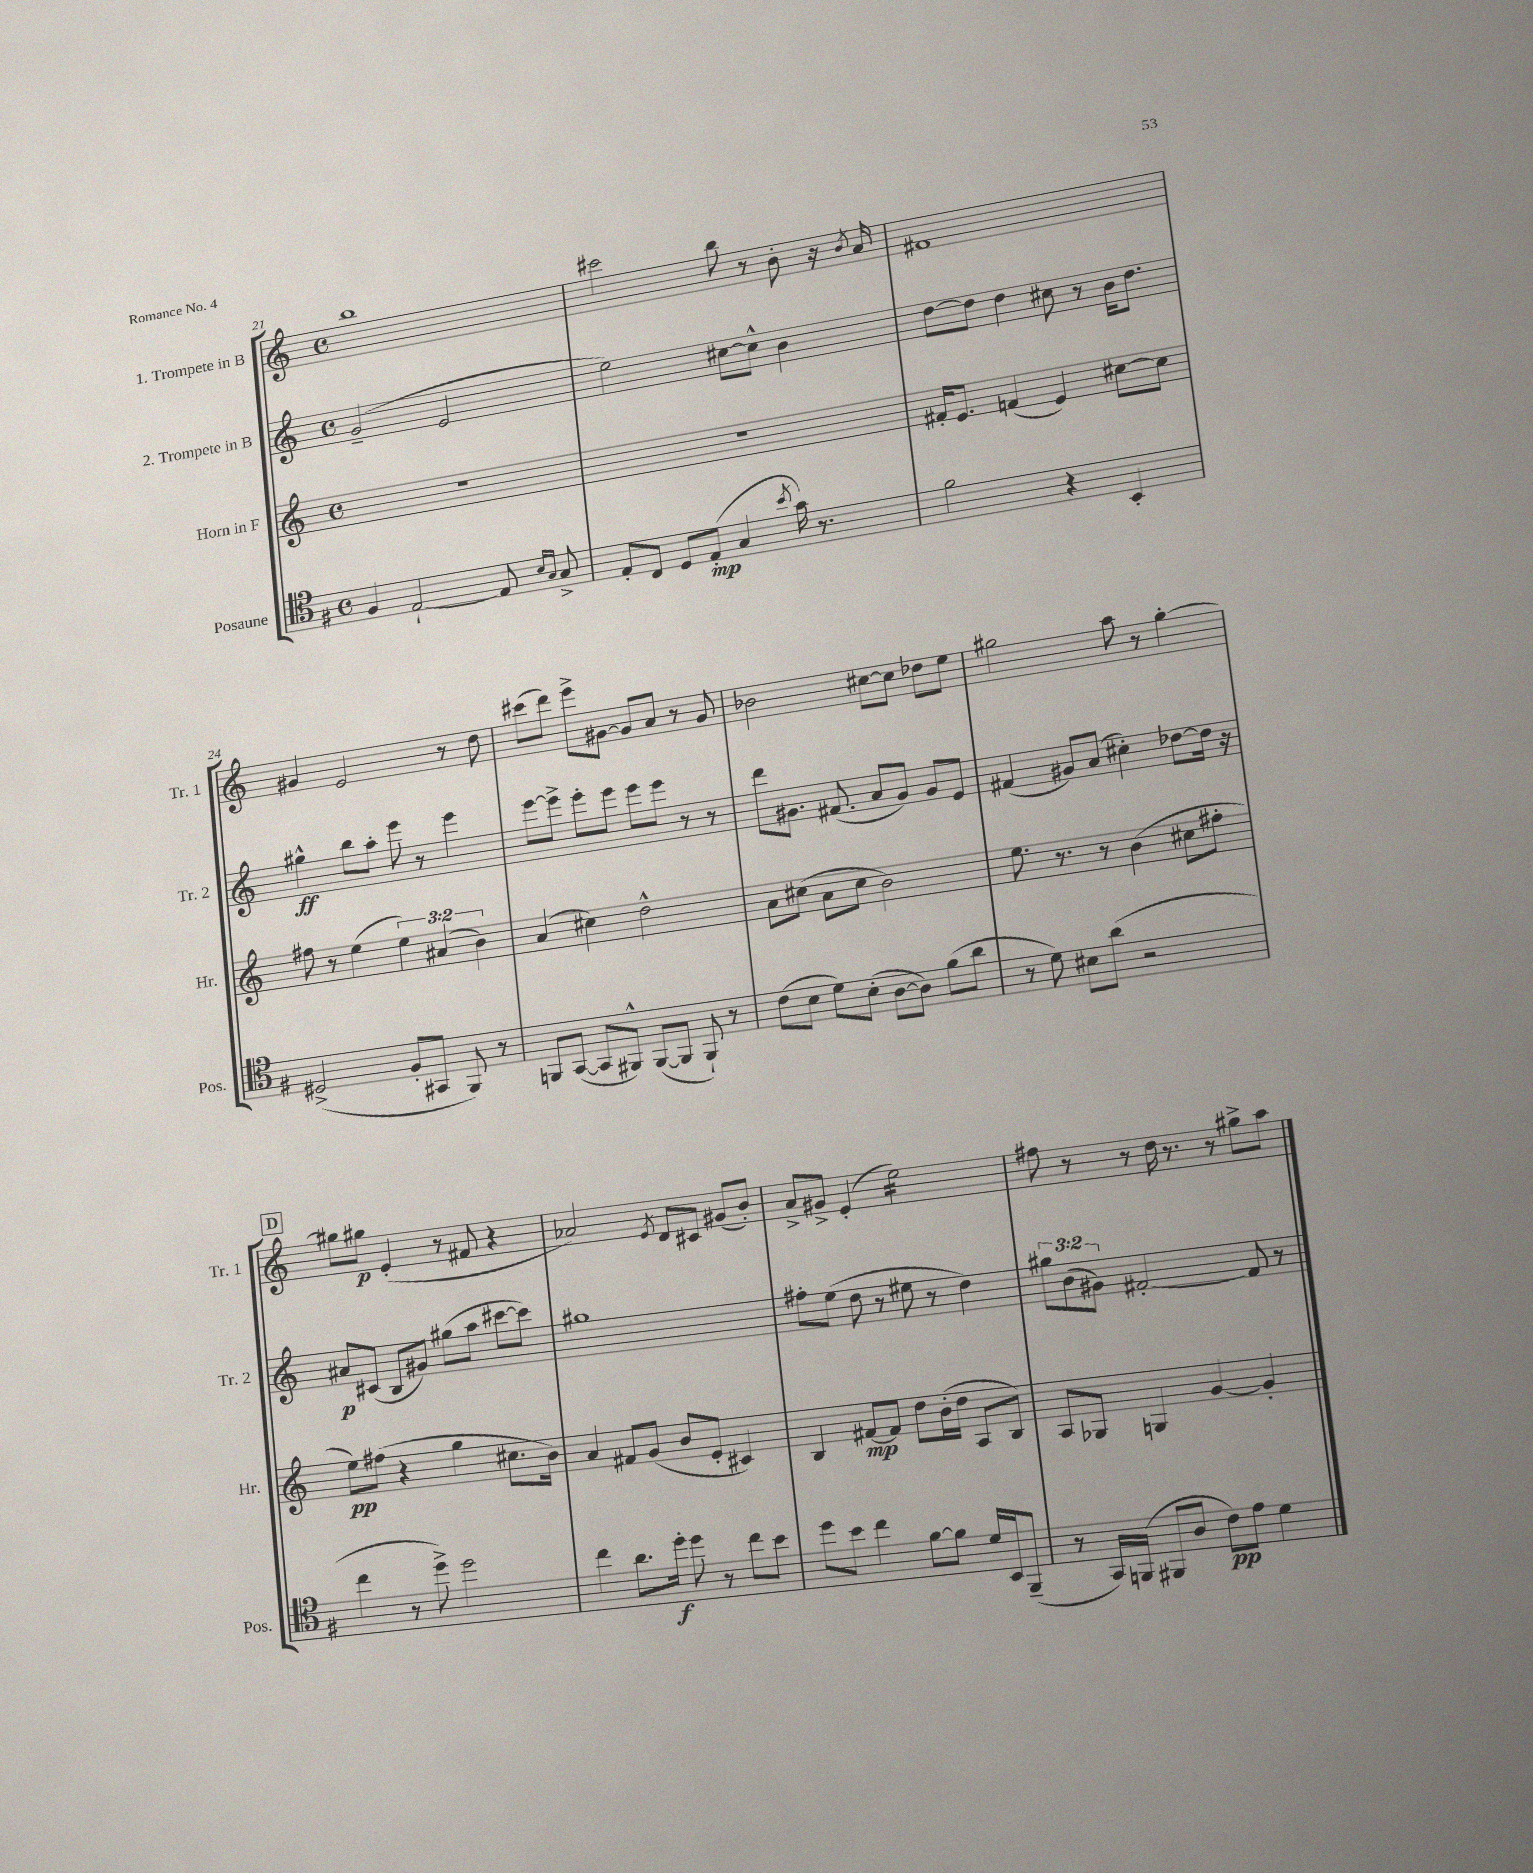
<<
\new StaffGroup <<
\new Staff = "s0" \with { instrumentName = "1. Trompete in B" shortInstrumentName = "Tr. 1" } {
    \clef treble \key c \major \defaultTimeSignature \time 4/4
    \autoBeamOff b''1 |
    cis'''2 b''8 r8 b'8-. r16 \acciaccatura { b'8 } a'16 |
    fis'1 |
    gis'4 e'2 r8 d''8 |
    cis'''8[( d'''8]) e'''8[-> gis'8]~ gis'8[ a'8] r8 gis'8 |
    bes'2 cis''8[~ cis''8] des''8[ e''8] |
    gis''2 a''8 r8 gis''4~-. |
    \mark \markup { \box "D" } gis''8[ gis''8]\p e'4-.( r8 fis'8 r4 |
    aes'2) \acciaccatura { e'8 } d'8[ cis'8] gis'8[( b'8]-.) |
    a'8[-> gis'8]-> e'4-.( e''2:16) |
    fis''8 r8 r8 d''16 r8. r8 gis''8[-> a''8] \bar "|." |
}
\new Staff = "s1" \with { instrumentName = "2. Trompete in B" shortInstrumentName = "Tr. 2" } {
    \clef treble \key c \major \defaultTimeSignature \time 4/4 \override Staff.TupletNumber.text = #tuplet-number::calc-fraction-text
    \autoBeamOff g'2--( e'2 |
    e''2) cis''8[~ cis''8]-^ b'4 |
    d''8[~ d''8] d''4 cis''8 r8 b'16[ d''8.] |
    gis''4-^\ff b''8[ a''8]-. e'''8 r8 e'''4 |
    e'''8[~ e'''8]-> e'''8[-. e'''8] e'''8[ e'''8] r8 r8 |
    d'''8[ gis'8.] fis'8.( a'8[ gis'8]) gis'8[ e'8] |
    fis'4( gis'8[) a'8]( cis''4-.) des''8[~ des''16] r16 |
    \mark \markup { \box "D" } ais'8[\p cis'8]( b8[ gis'8]) gis''8[( a''8] cis'''8[~ cis'''8]) |
    gis''1 |
    fis''8[-. e''8]( d''8 r8 eis''8 r8 d''4) |
    \tuplet 3/2 { gis''8[ b'8( gis'8]) } fis'2~-. fis'8 r8 \bar "|." |
}
\new Staff = "s2" \with { instrumentName = "Horn in F" shortInstrumentName = "Hr." } {
    \clef treble \key c \major \defaultTimeSignature \time 4/4 \override Staff.TupletNumber.text = #tuplet-number::calc-fraction-text
    \autoBeamOff R1 |
    R1 |
    fis'16[-. e'8.] f'4( e'4) cis''8[~ cis''8] |
    fis''8 r8 e''4( \tuplet 3/2 { e''4) ais'4( b'4) } |
    a'4( cis''4) d''2-^ |
    a'8[ cis''8]( a'8[ cis''8] b'2) |
    e''8. r8. r8 b'4( cis''8[ fis''8]-. |
    \mark \markup { \box "D" } e''8[\pp) fis''8]( r4 g''4 cis''8.[ b'16]) |
    a'4 fis'8[ g'8]( b'8[ e'8]-. cis'4) |
    b4 fis'8[~\mp fis'8] d''8[ b'16-.( d''16] a8[ b8]) |
    a8[ ges8] g4 g'4~ g'4-. \bar "|." |
}
\new Staff = "s3" \with { instrumentName = "Posaune" shortInstrumentName = "Pos." } {
    \clef tenor \key g \major \defaultTimeSignature \time 4/4
    \autoBeamOff fis4 e2~-! e8 \grace { b16[ g16] } g8-> |
    e8[-. c8] d8[ e8]-.\mp( g4 \acciaccatura { b'8 } g'16) r8. |
    fis'2 r4 b,4-. |
    dis2->( fis8[-. gis,8] fis,8) r8 |
    f,8[ g,8]~( g,8[ fis,8]-^) fis,8[~( fis,8] fis,8-!) r8 |
    c'8[( b8] d'8[) b8]-.( a8[~ a8]) fis'8[( a'8] |
    r8 d'8) bis8[ a'8]( r2 |
    \mark \markup { \box "D" } c''4 r8 d''8->) d''2 |
    c''4 a'8.[ d''16]-.\f d''8 r8 c''8[ b'8] |
    d''8[ b'8] c''4 fis'8[~ fis'8] d'16[ b,16 fis,8]--( |
    r8 g,16[) f,16]( fis,8[ a8] c'8[\pp) e'8] d'4 \bar "|." |
}
>>
>>
\layout { \context { \Score currentBarNumber = #21 } }
